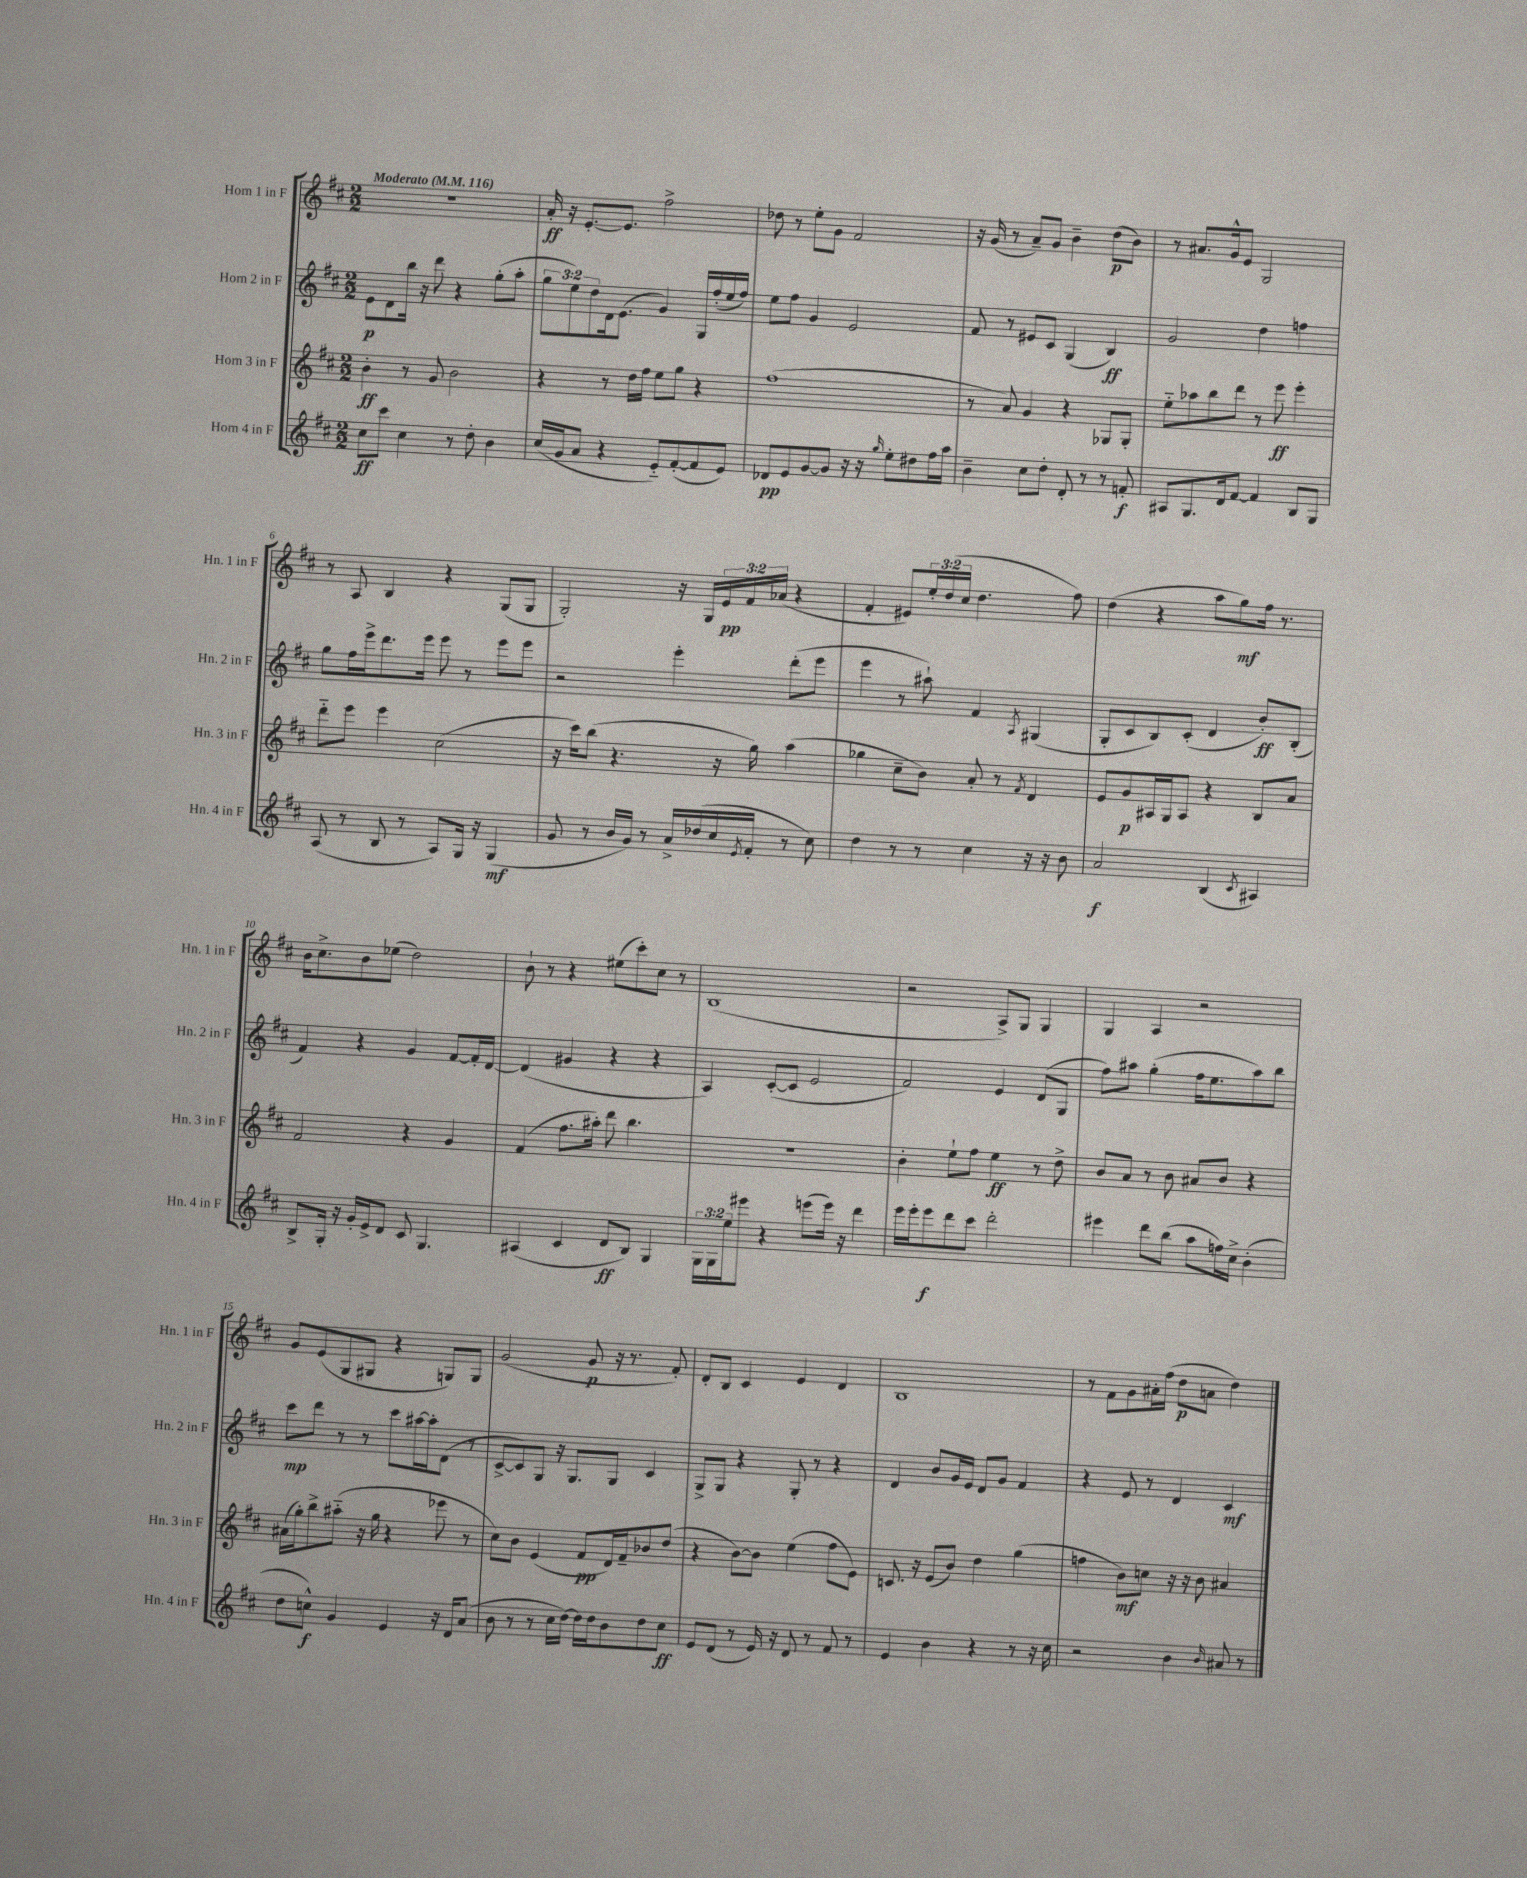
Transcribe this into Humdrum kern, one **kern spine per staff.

**kern	**dynam	**kern	**dynam	**kern	**dynam	**kern	**dynam
*part4	*part4	*part3	*part3	*part2	*part2	*part1	*part1
*staff4	*staff4	*staff3	*staff3	*staff2	*staff2	*staff1	*staff1
*I"Horn 4 in F	*	*I"Horn 3 in F	*	*I"Horn 2 in F	*	*I"Horn 1 in F	*
*I'Hn. 4 in F	*	*I'Hn. 3 in F	*	*I'Hn. 2 in F	*	*I'Hn. 1 in F	*
*clefG2	*	*clefG2	*	*clefG2	*	*clefG2	*
*k[f#c#]	*	*k[f#c#]	*	*k[f#c#]	*	*k[f#c#]	*
*M2/2	*	*M2/2	*	*M2/2	*	*M2/2	*
*MM116	*	*MM116	*	*MM116	*	*MM116	*
=1	=1	=1	=1	=1	=1	=1	=1
!	!	!	!	!	!	!LO:TX:a:B:t=Moderato	!
8cc#\L	ff	4b'\	ff	8e\L	p	1r	.
8ccc#\J	.	.	.	8d\	.	.	.
4cc#\	.	8r	.	16bb\Jk	.	.	.
.	.	.	.	16r	.	.	.
.	.	8g/	.	8ddd\	.	.	.
8r	.	2b\	.	4r	.	.	.
8dd'\	.	.	.	.	.	.	.
4b\	.	.	.	(8gg'\L	.	.	.
.	.	.	.	8aa'\J	.	.	.
=2	=2	=2	=2	=2	=2	=2	=2
(16cc#/LL	.	4r	.	12gg\L	.	16a'/	ff
16g/J	.	.	.	.	.	16r	.
.	.	.	.	12ee\)	.	.	.
8a/J	.	.	.	.	.	[8.e'/L	.
.	.	.	.	12dd\	.	.	.
4r	.	8r	.	16d\k	.	.	.
.	.	.	.	(8.e\J	.	8.e/J]	.
.	.	16dd\LL	.	.	.	.	.
.	.	16ff#\JJ	.	.	.	.	.
8e/L)	.	8ee\L	.	4g/)	.	2ff#^\	.
([8f#'/	.	8gg\J	.	.	.	.	.
8f#/]	.	4r	.	16G/LL	.	.	.
.	.	.	.	(16ff#'/	.	.	.
8e/J)	.	.	.	16ee/	.	.	.
.	.	.	.	16ff#/JJ)	.	.	.
=3	=3	=3	=3	=3	=3	=3	=3
8d-X/L	pp	(1ff#	.	8ee\L	.	8dd-X\	.
8e/	.	.	.	8ff#\J	.	8r	.
[8g/	.	.	.	4g/	.	8ee'\L	.
8g/J]	.	.	.	.	.	8g\J	.
16r	.	.	.	2e/	.	2f#/	.
16r	.	.	.	.	.	.	.
16qqgg/	.	.	.	.	.	.	.
8ee'\L	.	.	.	.	.	.	.
8dd#X\	.	.	.	.	.	.	.
16ff#\L	.	.	.	.	.	.	.
16aa\JJ	.	.	.	.	.	.	.
=4	=4	=4	=4	=4	=4	=4	=4
4b~\	.	8r	.	8f#/	.	16r	.
.	.	.	.	.	.	(16g/	.
.	.	8a/)	.	8r	.	8r	.
8cc#\L	.	4g/	.	8e#X/L	.	8a~/L)	.
8dd'\J	.	.	.	8c#/J	.	8g/J	.
8d'/	.	4r	.	(4G/	.	4b~\	.
8r	.	.	.	.	.	.	.
8r	.	8G-X/L	.	4B/)	ff	(8dd\L	p
8fn'/	f	8G-'/J	.	.	.	8b\J)	.
=5	=5	=5	=5	=5	=5	=5	=5
8A#X/L	.	8ee\L	.	2g/	.	8r	.
8.G/	.	8aa-X\	.	.	.	8.a#X/L	.
.	.	8bb\	.	.	.	.	.
16d/k	.	.	.	.	.	16g^^/k	.
[8f#/J	.	8ddd\J	.	.	.	8e/J	.
4f#/]	.	8r	.	4dd\	.	2G/	.
.	.	8eee\	ff	.	.	.	.
8B/L	.	4eee'\	.	4ffn\	.	.	.
8G/J	.	.	.	.	.	.	.
!!LO:LB:g=z
=6	=6	=6	=6	=6	=6	=6	=6
(8A/	.	8ddd\L	.	8gg\L	.	8r	.
8r	.	8eee\J	.	16ff#\L	.	8A/	.
.	.	.	.	16eee^\J	.	.	.
8B/	.	4eee\	.	8.ddd\	.	4B/	.
8r	.	.	.	.	.	.	.
.	.	.	.	16eee\Jk	.	.	.
8A/L)	.	(2cc#\	.	8eee\	.	4r	.
16G/Jk	.	.	.	8r	.	.	.
16r	.	.	.	.	.	.	.
(4G/	mf	.	.	8eee\L	.	(8G/L	.
.	.	.	.	8eee\J	.	8G/J	.
=7	=7	=7	=7	=7	=7	=7	=7
8g/	.	16r	.	2r	.	2G'/)	.
.	.	16ccc#\KL)	.	.	.	.	.
8r	.	(8bb\J	.	.	.	.	.
16b/LL	.	4.r	.	.	.	.	.
16g/JJ)	.	.	.	.	.	.	.
8r	.	.	.	.	.	.	.
16a^/LL	.	.	.	4eee'\	.	16r	.
(16dd-X/	.	.	.	.	.	16G/LL	.
16cc#/	.	16r	.	.	.	24e/	pp
.	.	.	.	.	.	24f#/	.
8qe/	.	.	.	.	.	.	.
16f#'/JJ	.	16gg\)	.	.	.	.	.
.	.	.	.	.	.	(24a-X/JJ	.
8r	.	(4aa\	.	(8ddd'\L	.	4r	.
8cc#\)	.	.	.	8eee\J	.	.	.
=8	=8	=8	=8	=8	=8	=8	=8
4dd\	.	4gg-X\	.	4eee\	.	4f#'/	.
8r	.	8cc#~\L	.	8r	.	8e#X/L)	.
8r	.	8b\J)	.	8aa#X`\)	.	24ee'/L	.
.	.	.	.	.	.	(24dd/	.
.	.	.	.	.	.	24cc#/JJ	.
4cc#\	.	8a'/	.	4f#/	.	4.dd\	.
.	.	8r	.	.	.	.	.
.	.	8qf#/	.	8qA/	.	.	.
16r	.	4d/	.	(4G#X/	.	.	.
16r	.	.	.	.	.	.	.
8b\	.	.	.	.	.	8ff#\)	.
=9	=9	=9	=9	=9	=9	=9	=9
2a/	f	8e/L	.	8G'/L	.	(4dd\	.
.	.	8g/	p	8c#/	.	.	.
.	.	16A#X/L	.	8B/)	.	4r	.
.	.	16G/J	.	.	.	.	.
.	.	8A#/J	.	(8c#'/J	.	.	.
(4B/	.	4r	.	4d/	.	8aa\L	.
.	.	.	.	.	.	8gg\)	mf
8qc#/	.	.	.	.	.	.	.
4A#X/)	.	8B/L	.	8b'/L)	ff	16ff#\Jk	.
.	.	.	.	.	.	8.r	.
.	.	8a/J	.	(8B'/J	.	.	.
!!LO:LB:g=z
=10	=10	=10	=10	=10	=10	=10	=10
8B^/L	.	2f#/	.	4f#/)	.	16b\KL	.
.	.	.	.	.	.	8.cc#^\	.
16G'/Jk	.	.	.	.	.	.	.
16r	.	.	.	.	.	.	.
16g'/LL	.	.	.	4r	.	8b\	.
16e^/J	.	.	.	.	.	.	.
8d/J	.	.	.	.	.	(8ee-X\J	.
8c#/	.	4r	.	4g/	.	2dd\)	.
4.G/	.	.	.	.	.	.	.
.	.	4g/	.	[8f#/L	.	.	.
.	.	.	.	16f#'/L]	.	.	.
.	.	.	.	[16d/JJ	.	.	.
=11	=11	=11	=11	=11	=11	=11	=11
(4A#X/	.	(4f#/	.	(4d/]	.	8b`\	.
.	.	.	.	.	.	8r	.
4c#/	.	8.ff#\L	.	4g#X/	.	4r	.
.	.	16aa#X'\Jk)	.	.	.	.	.
8d/L	ff	8ddd\	.	4r	.	(8ee#X\L	.
8B/J)	.	4.bb\	.	.	.	8ccc#'\)	.
4G/	.	.	.	4r	.	8cc#\J	.
.	.	.	.	.	.	8r	.
=12	=12	=12	=12	=12	=12	=12	=12
24G\LL	.	1r	.	4A/)	.	(1B	.
24G\	.	.	.	.	.	.	.
24ee\J	.	.	.	.	.	.	.
8eee#X\J	.	.	.	.	.	.	.
4r	.	.	.	([8c#'/L	.	.	.
.	.	.	.	8c#/J]	.	.	.
(8eeen\L	.	.	.	2e/	.	.	.
16eee\Jk)	.	.	.	.	.	.	.
16r	.	.	.	.	.	.	.
4ddd\	.	.	.	.	.	.	.
=13	=13	=13	=13	=13	=13	=13	=13
16eee\LL	.	4b'\	.	2f#/)	.	2r	.
16eee'\J	.	.	.	.	.	.	.
8eee\	f	.	.	.	.	.	.
8ddd\	.	8ee`\L	.	.	.	.	.
8ccc#\J	.	8ff#\J	.	.	.	.	.
2ddd'\	.	4ee\	ff	4e/	.	8A^/L)	.
.	.	.	.	.	.	8G/J	.
.	.	8r	.	(8d/L	.	4G/	.
.	.	8dd^\	.	8G/J	.	.	.
=14	=14	=14	=14	=14	=14	=14	=14
4eee#X\	.	8b/L	.	8ff#\L)	.	4G/	.
.	.	8a/J	.	8aa#X\J	.	.	.
8ddd\L	.	8r	.	(4gg'\	.	4A/	.
(8bb\J	.	8b\	.	.	.	.	.
8aa\L	.	8a#X/L	.	16ff#\KL	.	2r	.
.	.	.	.	8.ee\	.	.	.
16ffn\L)	.	8b/J	.	.	.	.	.
16cc#^\JJ	.	.	.	.	.	.	.
(4b'\	.	4r	.	8aa#\)	.	.	.
.	.	.	.	8bb\J	.	.	.
!!LO:LB:g=z
=15	=15	=15	=15	=15	=15	=15	=15
8dd\L	.	(16a#X\LL	.	8ccc#\L	mp	8g/L	.
.	.	16gg'\J)	.	.	.	.	.
8ccn^^\J)	f	8bb^\	.	8ddd\J	.	(8e/	.
4g/	.	(8aa#X\J	.	8r	.	8G/	.
.	.	16r	.	8r	.	8G#X/J	.
.	.	16gg\	.	.	.	.	.
4e/	.	4r	.	8ccc#\L	.	4r	.
.	.	.	.	[16aa#X\L	.	.	.
.	.	.	.	16aa#'\J]	.	.	.
16r	.	8eee-X\	.	(8d\J	.	8Gn/L)	.
16d/KL	.	.	.	.	.	.	.
(8a/J	.	8r	.	8r	.	8G/J	.
=16	=16	=16	=16	=16	=16	=16	=16
8b\	.	8cc#\L)	.	[8c#^/L	.	(2g/	.
8r	.	8b\J	.	8c#/])	.	.	.
8r	.	(4e/	.	8G/J	.	.	.
16cc#\LL	.	.	.	16r	.	.	.
[16dd\JJ)	.	.	.	8.G/L	.	.	.
16dd\LL]	.	8f#/L	pp	.	.	8g/	p
16dd\J	.	.	.	.	.	.	.
8b\	.	16d/L)	.	8G/J	.	16r	.
.	.	16f#~/J	.	.	.	8.r	.
8dd\	.	8b-X/	.	4c#/	.	.	.
8cc#\J	ff	(8dd/J	.	.	.	8f#'/)	.
=17	=17	=17	=17	=17	=17	=17	=17
8e/L	.	4r	.	8G^/L	.	8d'/L	.
(8d/J	.	.	.	8G/J	.	8B/J	.
8r	.	[8b\L)	.	4r	.	4c#/	.
16e/)	.	8b\J]	.	.	.	.	.
16r	.	.	.	.	.	.	.
8d/	.	(4ee\	.	8G'/	.	4e/	.
8r	.	.	.	8r	.	.	.
8f#/	.	8ff#\L	.	4r	.	4d/	.
8r	.	8e\J)	.	.	.	.	.
=18	=18	=18	=18	=18	=18	=18	=18
4e/	.	8.cn/	.	4d/	.	1B	.
.	.	16r	.	.	.	.	.
4b\	.	(8e/L	.	8b/L	.	.	.
.	.	8b/J)	.	16g/L	.	.	.
.	.	.	.	16e/JJ	.	.	.
4r	.	4dd\	.	8d/L	.	.	.
.	.	.	.	8g/J	.	.	.
8r	.	(4gg\	.	4f#/	.	.	.
16r	.	.	.	.	.	.	.
16cc#\	.	.	.	.	.	.	.
=19	=19	=19	=19	=19	=19	=19	=19
2r	.	4ffn\	.	4r	.	8r	.
.	.	.	.	.	.	8f#\L	.
.	.	8b\L)	mf	8e/	.	8g\	.
.	.	8ccn\J	.	8r	.	16a#X'\L	.
.	.	.	.	.	.	(16ff#\JJ	.
4b\	.	16r	.	4d/	.	8dd\L	p
.	.	16r	.	.	.	.	.
.	.	8b\	.	.	.	8an\J	.
16qqb/	.	.	.	.	.	.	.
8a#X/	.	4a#X/	.	4c#/	mf	4dd\)	.
8r	.	.	.	.	.	.	.
==	==	==	==	==	==	==	==
*-	*-	*-	*-	*-	*-	*-	*-
